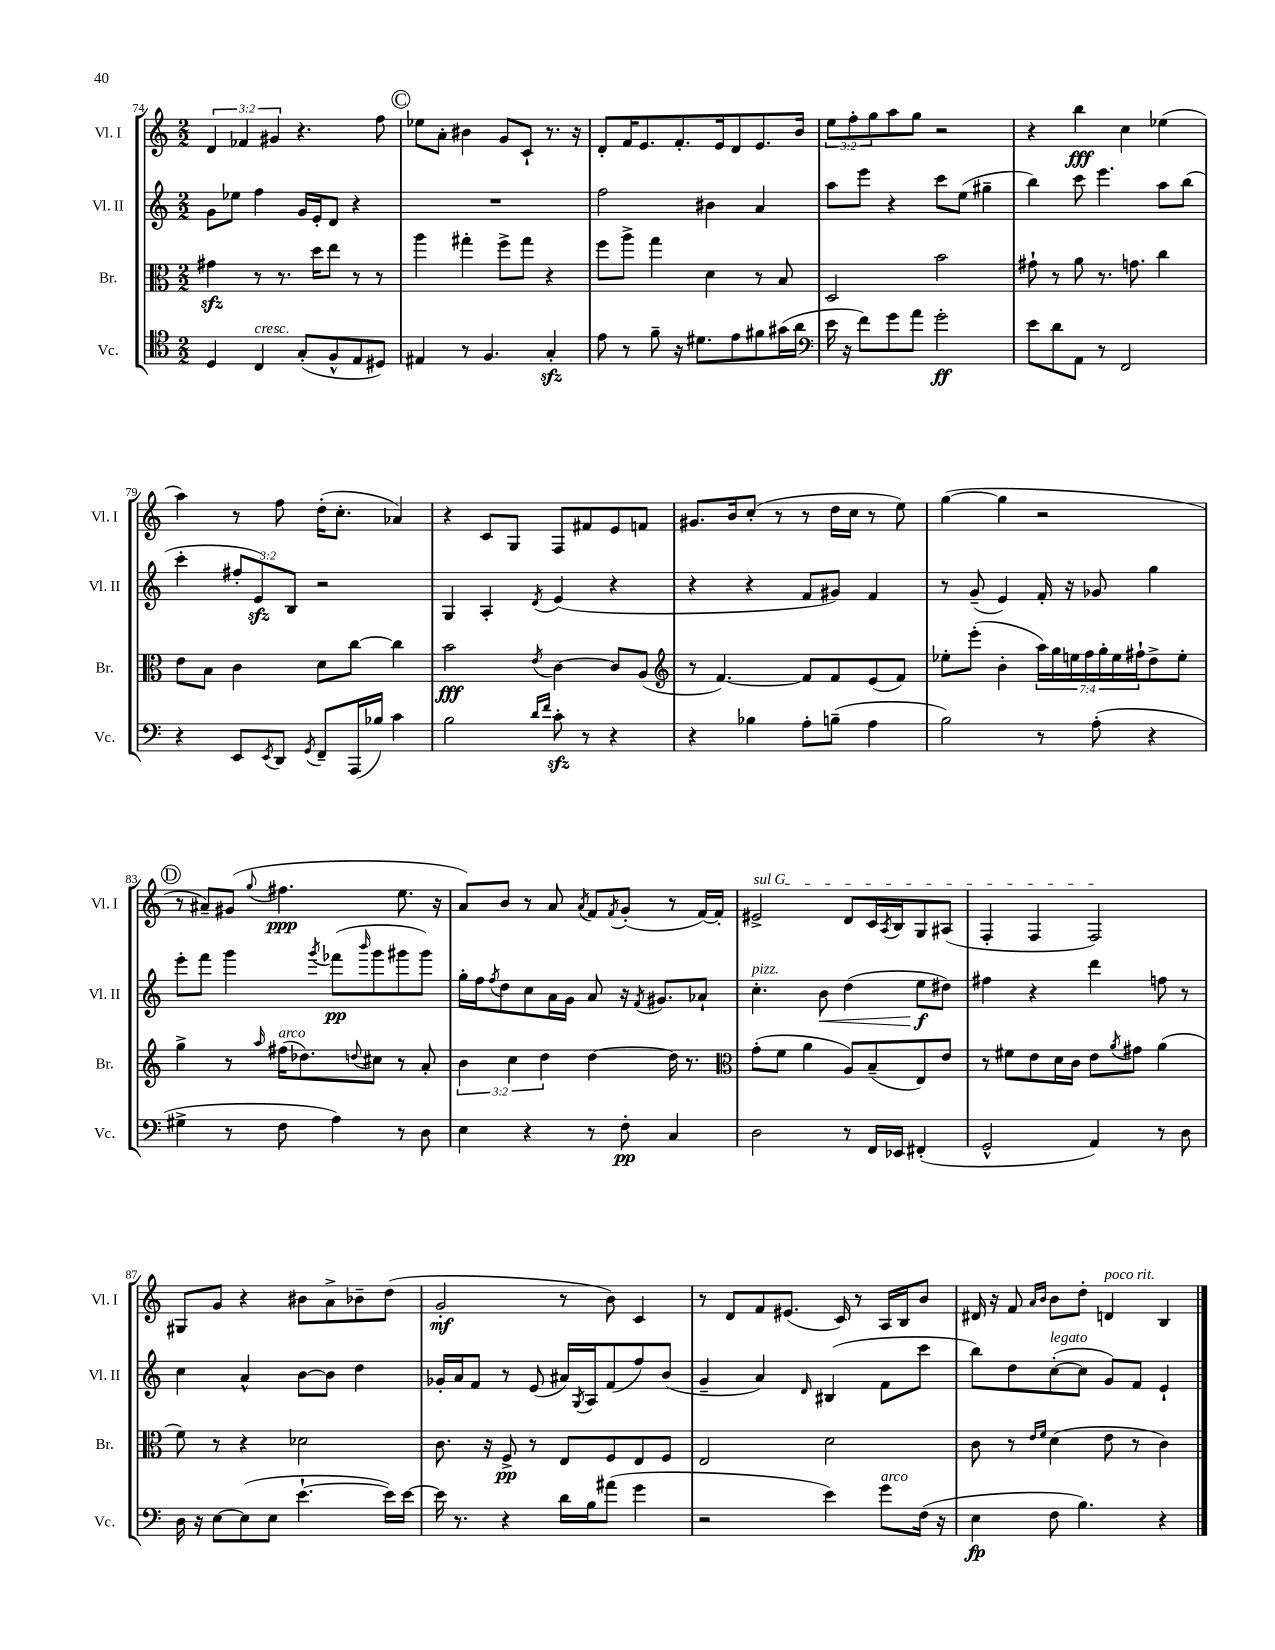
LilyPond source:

<<
\new StaffGroup <<
\new Staff = "s0" \with { instrumentName = "Vl. I" shortInstrumentName = "Vl. I" } {
    \clef treble \key c \major \numericTimeSignature \time 2/2 \override Staff.TupletNumber.text = #tuplet-number::calc-fraction-text
    \tuplet 3/2 { d'4 fes'4 gis'4 } r4. f''8 |
    \mark \markup { \circle "C" } ees''8 a'8-. bis'4 g'8 c'8-! r8. r16 |
    d'8-. f'16 e'8. f'8.-. e'16 d'8 e'8. b'16 |
    \tuplet 3/2 { e''8 f''8-. g''8 } a''8 g''8 r2 |
    r4 b''4\fff c''4 ees''4( |
    a''4) r8 f''8 d''16-.( c''8.-. aes'4) |
    r4 c'8 g8 f8 fis'8 e'8 f'8 |
    gis'8. b'16 c''8-.( r8 r8 d''16 c''16 r8 e''8) |
    g''4~( g''4 r2 |
    \mark \markup { \circle "D" } r8 ais'8--) gis'8( \appoggiatura { g''8 } fis''4.\ppp e''8. r16 |
    a'8) b'8 r8 a'8 \acciaccatura { a'8 } f'8 \acciaccatura { f'8 } g'8-.( r8 f'16~) f'16-. |
    \once \override TextSpanner.bound-details.left.text = \markup { \italic "sul G" } eis'2->\startTextSpan d'8 c'16 \acciaccatura { a8 } b16 g8 ais8( |
    f4-. f4 f2\stopTextSpan) |
    gis8 g'8 r4 bis'8 a'8-> bes'8-- d''8( |
    g'2-.\mf r8 b'8) c'4 |
    r8 d'8 f'8 eis'8.( c'16) r8 a16 b16 b'8 |
    dis'16 r16 f'8 \grace { a'16 b'16 } b'8 d''8-. d'4^\markup { \italic "poco rit." } b4 \bar "|." |
}
\new Staff = "s1" \with { instrumentName = "Vl. II" shortInstrumentName = "Vl. II" } {
    \clef treble \key c \major \numericTimeSignature \time 2/2 \override Staff.TupletNumber.text = #tuplet-number::calc-fraction-text
    g'8 ees''8 f''4 g'16 e'16-. d'8 r4 |
    \mark \markup { \circle "C" } R1 |
    f''2 bis'4 a'4 |
    a''8 e'''8 r4 c'''8 e''8( gis''4-- |
    b''4) c'''8 e'''4. a''8 b''8( |
    c'''4-. \tuplet 3/2 { fis''8-. e'8\sfz) b8 } r2 |
    g4 a4-. \acciaccatura { d'8 } e'4( r4 |
    r4 r4 f'8 gis'8) f'4 |
    r8 g'8--( e'4) f'16-. r16 ges'8 g''4 |
    \mark \markup { \circle "D" } e'''8-. f'''8 g'''4 \acciaccatura { g'''8 } fes'''8\pp( \grace { b'''16 } g'''8 gis'''8 gis'''8) |
    g''16-. f''16 \acciaccatura { f''8 } d''8 c''8 a'16 g'16 a'8 r16 \acciaccatura { f'8 } gis'8. aes'8-! |
    c''4.-.^\markup { \italic "pizz." } b'8\< d''4( e''8\f\! dis''8) |
    fis''4 r4 d'''4 f''8 r8 |
    c''4 a'4-^ b'8~ b'8 d''4 |
    ges'16-. a'16 f'8 r8 e'8( ais'16) \acciaccatura { g8 } a16 f'8( f''8) b'8( |
    g'4-- a'4) \grace { d'16 } bis4( f'8 c'''8 |
    b''8) d''8 c''8~-.^\markup { \italic "legato" }( c''8 g'8) f'8 e'4-! \bar "|." |
}
\new Staff = "s2" \with { instrumentName = "Br." shortInstrumentName = "Br." } {
    \clef alto \key c \major \numericTimeSignature \time 2/2 \override Staff.TupletNumber.text = #tuplet-number::calc-fraction-text
    gis'4\sfz r8 r8. d''16 e''8 r8 r8 |
    \mark \markup { \circle "C" } a''4 gis''4-. f''8-> gis''8 r4 |
    f''8 a''8-> g''4 d'4 r8 b8 |
    d2 b'2 |
    gis'8-! r8 a'8 r8. g'8. c''4 |
    e'8 b8 c'4 d'8 c''8~ c''4 |
    b'2\fff \acciaccatura { e'8 } c'4~ c'8 a8( |
    \clef treble r8 f'4.~) f'8 f'8 e'8( f'8) |
    ees''8-. e'''8-.( b'4-. \tuplet 7/4 { a''16) g''16 e''16 f''16 g''16-. e''16 fis''16-! } d''8-> e''8-. |
    \mark \markup { \circle "D" } g''4-> r8 \grace { a''16 } fis''16^\markup { \italic "arco" }( des''8.) \appoggiatura { d''8 } cis''8 r8 a'8-. |
    \tuplet 3/2 { b'4 c''4 d''4 } d''4~ d''16 r8. |
    \clef alto g'8-.( f'8 a'4 a8) b8--( e8) e'8 |
    r8 fis'8 e'8 d'16 c'16 e'8 \acciaccatura { a'8 } gis'8 a'4( |
    f'8) r8 r4 des'2 |
    c'8. r16 f8->\pp r8 e8 f8 e8 f8 |
    e2 d'2 |
    c'8 r8 \grace { e'16 f'16 } d'4( e'8 r8 c'4) \bar "|." |
}
\new Staff = "s3" \with { instrumentName = "Vc." shortInstrumentName = "Vc." } {
    \clef tenor \key c \major \numericTimeSignature \time 2/2
    d4 c4^\markup { \italic "cresc." } g8-.( f8-^ e8 dis8) |
    \mark \markup { \circle "C" } eis4 r8 f4. g4-.\sfz |
    e'8 r8 f'8-- r16 dis'8. e'8 fis'8 gis'16( a'16 |
    \clef bass e'16 r16 f'8) g'8 a'8 g'2-.\ff |
    e'8 d'8 a,8 r8 f,2 |
    r4 e,8 \acciaccatura { e,8 } d,8 \acciaccatura { g,8 } f,8-- a,,16( bes16) c'4 |
    b2 \grace { d'16 f'16 } c'8-.\sfz r8 r4 |
    r4 bes4 a8-. b8--( a4 |
    b2) r8 a8-.( r4 |
    \mark \markup { \circle "D" } gis4-> r8 f8 a4) r8 d8 |
    e4 r4 r8 f8-.\pp c4 |
    d2 r8 f,16 ees,16 fis,4-.( |
    g,2-^ a,4) r8 d8 |
    d16 r16 e8~ e8( e8 e'4.~-! e'16) e'16~ |
    e'16 r8. r4 d'16 b16 ais'8( g'4 |
    r2 e'4) g'8^\markup { \italic "arco" } f16( r16 |
    e4\fp f8 b4.) r4 \bar "|." |
}
>>
>>
\layout { \context { \Score currentBarNumber = #74 } }
